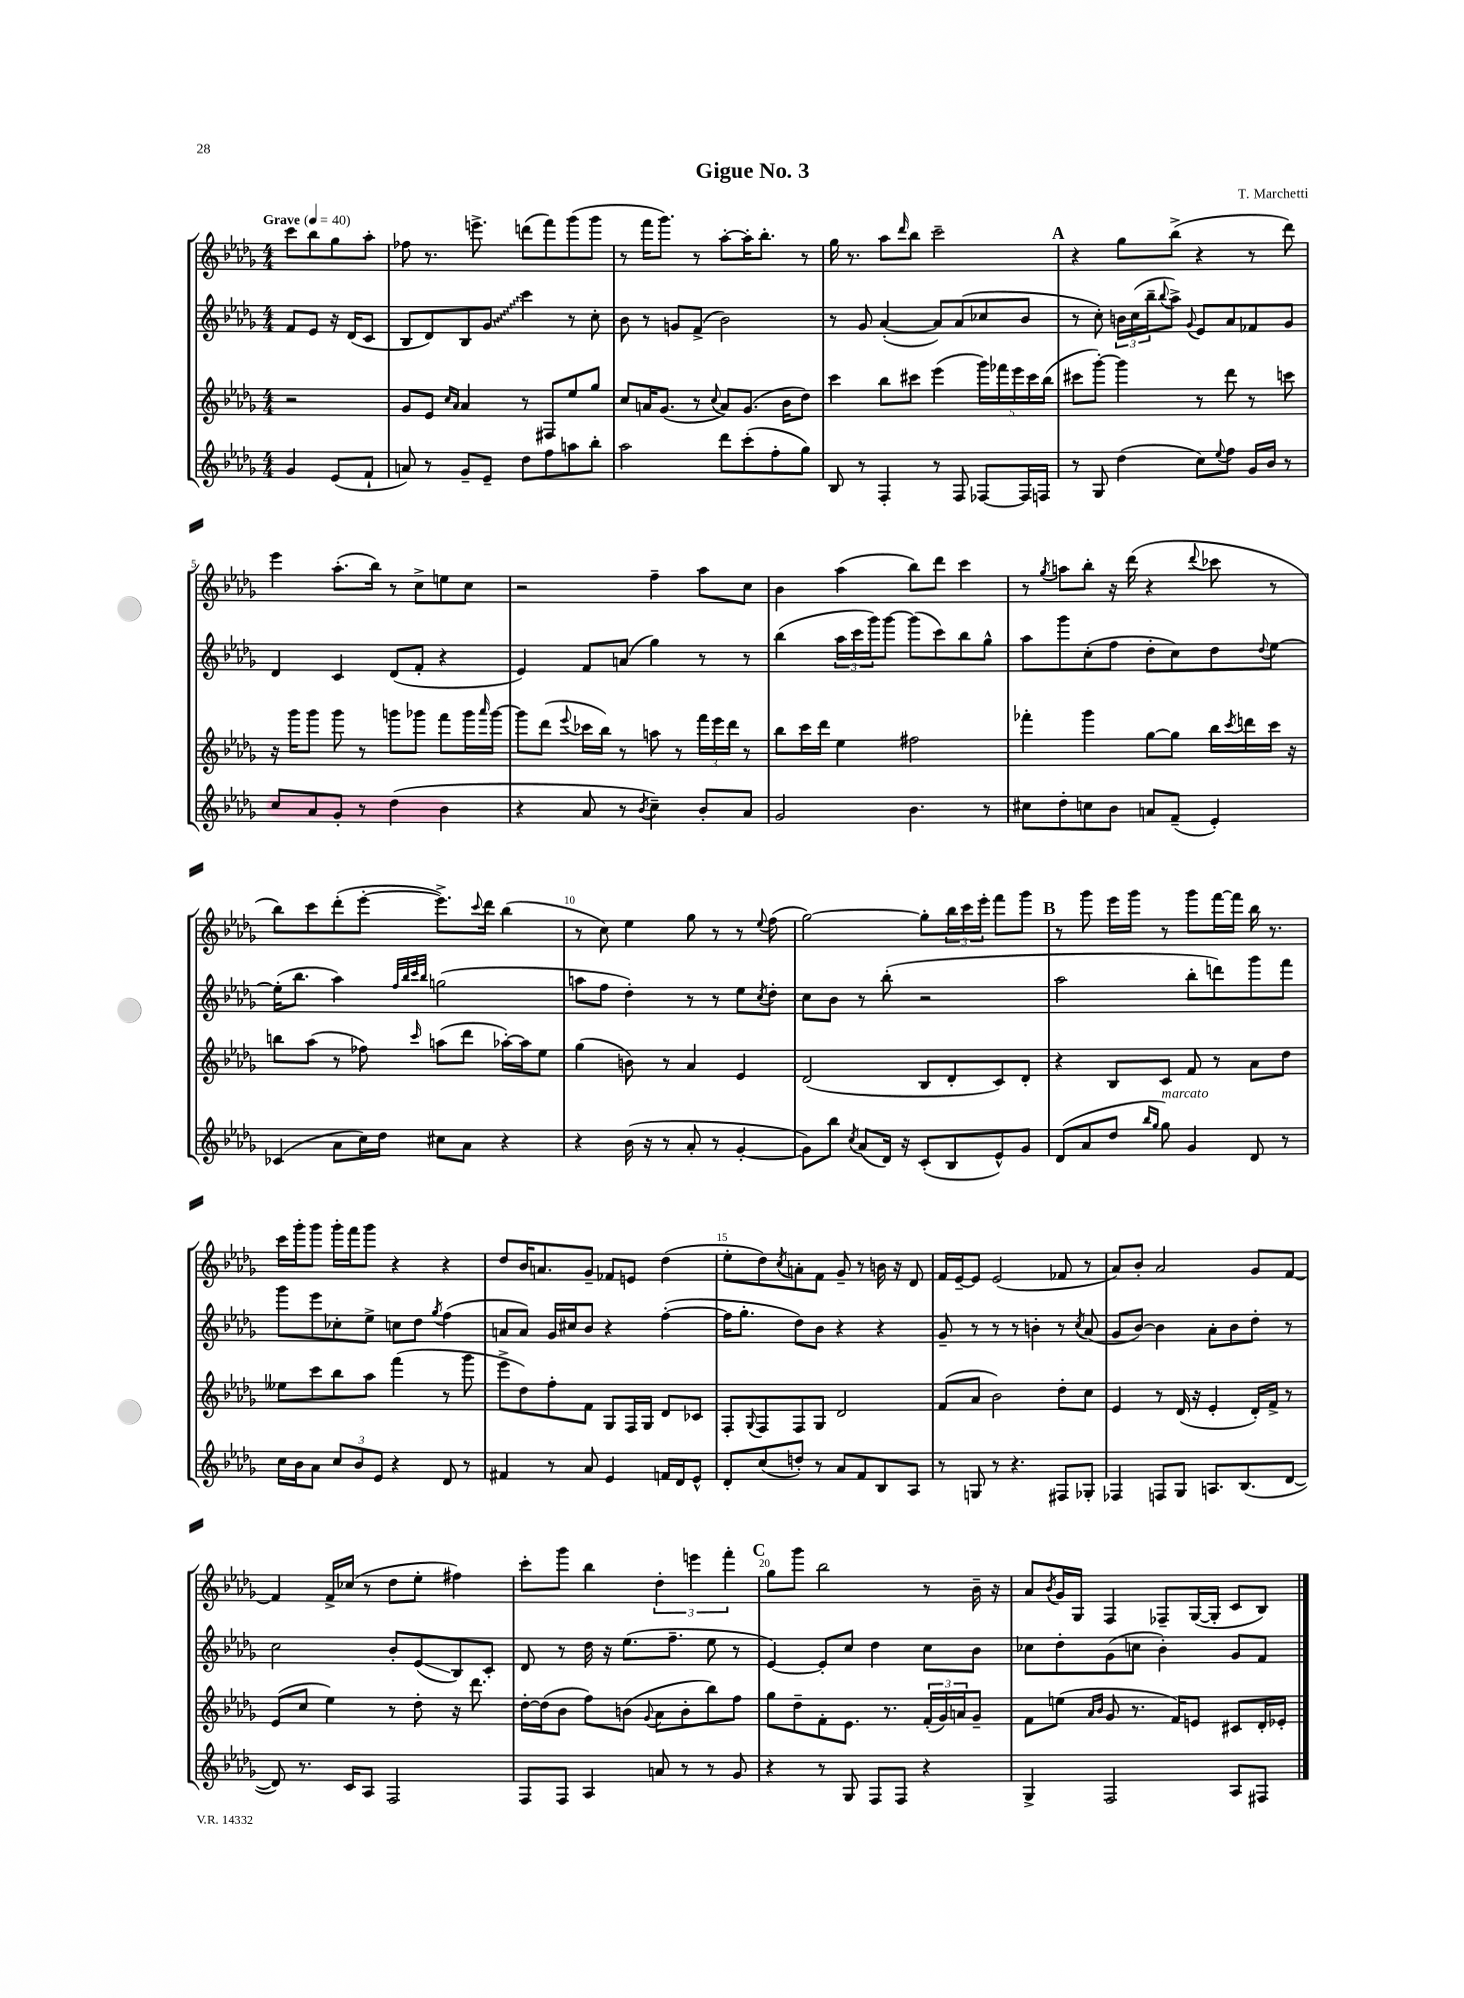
\header { title = "Gigue No. 3" composer = "T. Marchetti" }
<<
\new StaffGroup <<
\new Staff = "s0" {
    \clef treble \key des \major \numericTimeSignature \time 4/4 \partial 2 \tempo "Grave" 4 = 40
    c'''8 bes''8 ges''8 aes''8-. |
    fes''8 r8. e'''8.-> d'''8( f'''8) ges'''8( ges'''8 |
    r8 f'''16 ges'''8.) r8 aes''8~-. aes''16-. bes''8.-. r8 |
    ges''16 r8. aes''8 \grace { des'''16 } bes''8 c'''2-- |
    \mark \markup { \bold "A" } r4 ges''8 bes''8->( r4 r8 des'''8) |
    ees'''4 aes''8.-.( bes''16) r8 c''8-> e''8 c''8 |
    r2 f''4-- aes''8 c''8 |
    bes'4 aes''4( bes''8) des'''8 c'''4 |
    r8 \acciaccatura { ges''8 } a''8 bes''8-. r16 des'''16( r4 \appoggiatura { des'''8 } ces'''8 r8 |
    bes''8) c'''8 des'''8-.( ees'''8~-. ees'''8.->) \appoggiatura { c'''8 } des'''16 bes''4( |
    r8 c''8) ees''4 ges''8 r8 r8 \appoggiatura { ees''8 } f''8( |
    ges''2~) ges''8-. \tuplet 3/2 { bes''16 c'''16 ees'''16-. } f'''8 ges'''8 |
    \mark \markup { \bold "B" } r8 ges'''8 ees'''16 ges'''16 r8 ges'''8 f'''16~ f'''16 bes''16 r8. |
    c'''16 ges'''16-. ges'''8 ges'''16-. f'''16 ges'''8 r4 r4 |
    des''8 bes'16 a'8. ges'8-- fes'8 e'8 des''4( |
    ees''8-. des''8) \acciaccatura { c''8 } a'8-. f'8 ges'8-- r8 b'16 r16 des'8 |
    f'16 ees'16~-- ees'8 ees'2( fes'8 r8 |
    aes'8) bes'8-. aes'2 ges'8 f'8~ |
    f'4 f'16-> ces''16( r8 des''8 ees''8-. fis''4) |
    c'''8-. ges'''8 bes''4 \tuplet 3/2 { des''4-. e'''4 f'''4-. } |
    \mark \markup { \bold "C" } ges''8 ges'''8 bes''2 r8 bes'16-- r16 |
    aes'8 \acciaccatura { bes'8 } ges'16 ges16 f4 fes8-- ges16~( ges16-. c'8 bes8) \bar "|." |
}
\new Staff = "s1" {
    \clef treble \key des \major \numericTimeSignature \time 4/4 \partial 2
    f'8 ees'8 r16 des'16( c'8 |
    bes8 des'8) bes8 \once \override Glissando.style = #'zigzag ges'8\glissando c'''4 r8 c''8-. |
    bes'8 r8 g'8 f'8->( bes'2) |
    r8 ges'8 aes'4~-.( aes'8) aes'8( ces''8 bes'8 |
    \mark \markup { \bold "A" } r8 c''8-.) \tuplet 3/2 { b'16 c''16( bes''16-- } \appoggiatura { bes''8 } aes''8->) \appoggiatura { ges'8 } ees'8 aes'8 fes'8 ges'8 |
    des'4 c'4 des'8( f'8-. r4 |
    ees'4) f'8 a'8( ges''4) r8 r8 |
    bes''4( \tuplet 3/2 { aes''16 c'''16 ges'''16) } ges'''8~ ges'''8( c'''8) bes''8 ges''8-^ |
    aes''8 ges'''8 c''8-.( f''8 des''8-. c''8) des''8 \appoggiatura { des''8 } ees''8~ |
    ees''16-.( bes''8. aes''4) \grace { f''32 bes''32 c'''32 bes''32 } g''2( |
    a''8 f''8 des''4-.) r8 r8 ees''8 \acciaccatura { c''8 } des''8-. |
    c''8 bes'8 r8 bes''8-.( r2 |
    \mark \markup { \bold "B" } aes''2 bes''8-. d'''8) ges'''8 f'''8 |
    ges'''8 ees'''8 ces''8-. ees''8-> c''8 des''8 \acciaccatura { ges''8 } f''4( |
    a'8 a'8) ges'16 cis''16 bes'8 r4 f''4~-.( |
    f''16 ges''8.-. des''8) bes'8 r4 r4 |
    ges'8-- r8 r8 r8 b'4-. r8 \acciaccatura { c''8 } aes'8( |
    ges'8 bes'8~) bes'4 aes'8-. bes'8 des''8-. r8 |
    c''2 bes'8-. ees'8\glissando( bes8) c'8-. |
    des'8 r8 des''16 r16 ees''8.( f''8.-- ees''8 r8 |
    \mark \markup { \bold "C" } ees'4~) ees'8-. c''8 des''4 c''8 bes'8 |
    ces''8 des''8-. ges'8( c''8 bes'4-.) ges'8 f'8 \bar "|." |
}
\new Staff = "s2" {
    \clef treble \key des \major \numericTimeSignature \time 4/4 \partial 2
    r2 |
    ges'8 ees'8 \grace { c''16 aes'16 } aes'4 r8 fis8 ees''8 ges''8 |
    c''8 a'16 ges'8.( r8 \appoggiatura { c''8 } a'8) ges'8.( bes'16 des''8) |
    c'''4 bes''8 cis'''8 ees'''4( \tuplet 5/4 { ges'''16) fes'''16 ees'''16 cis'''16 bes''16( } |
    \mark \markup { \bold "A" } cis'''8 ges'''8~-.) ges'''4 r8 des'''8 r8 c'''8 |
    r16 ges'''16 ges'''8 ges'''8 r8 g'''8 ges'''8 f'''8 ges'''16 \grace { aes'''16 } ges'''16~ |
    ges'''8 des'''8( \appoggiatura { ees'''8 } ces'''16 bes''16) r8 a''8 r8 \tuplet 3/2 { f'''16 ees'''16 des'''16 } r8 |
    bes''8 c'''16 des'''16 ees''4 fis''2 |
    fes'''4-. ges'''4 ges''8~ ges''8 bes''16 \acciaccatura { c'''8 } d'''16 c'''16 r16 |
    b''8 aes''8( r8 fes''8) \grace { c'''16 } a''8( des'''8 aes''16~-.) aes''16 ees''8 |
    ges''4( b'8) r8 aes'4 ees'4 |
    des'2( bes8 des'8-. c'8) des'8-. |
    \mark \markup { \bold "B" } r4 bes8 c'8 f'8 r8 aes'8 des''8 |
    eeses''8 c'''8 bes''8 aes''8 f'''4( r8 ges'''8 |
    ees'''8-> des''8) f''8-. f'8 ges8 f16 ges16 des'8 ces'8 |
    f8-. \appoggiatura { ges8 } f8 f8 ges8 des'2 |
    f'8( aes'8 bes'2) des''8-. c''8 |
    ees'4 r8 des'16( r16 ees'4-. des'16-.) f'16-> r8 |
    ees'8( c''8 ees''4) r8 des''8-. r16 des'''8. |
    des''16~-. des''16( bes'8 f''8) b'8( \appoggiatura { ges'8 } aes'8 b'8-. bes''8) f''8 |
    \mark \markup { \bold "C" } ges''8 des''8-- f'8-. ees'8. r8. \tuplet 3/2 { f'16-.( ges'16) a'16 } ges'8-- |
    f'8 e''8( \grace { aes'16 bes'16 } ges'8 r8. f'16) e'8 cis'8 des'16-. ees'16-. \bar "|." |
}
\new Staff = "s3" {
    \clef treble \key des \major \numericTimeSignature \time 4/4 \partial 2
    ges'4 ees'8( f'8-! |
    a'8) r8 ges'8-- ees'8-- des''8 f''8 a''8 bes''8-. |
    aes''2 des'''8 c'''8-.( f''8-. ges''8) |
    bes8 r8 f4-. r8 f8 fes8~ fes16 f16 |
    \mark \markup { \bold "A" } r8 ges8 des''4( c''8) \appoggiatura { ees''8 } f''8 ges'16 bes'16 r8 |
    c''8 aes'8 ges'8-. r8 des''4( bes'4 |
    r4 aes'8 r8 \acciaccatura { bes'8 } c''4--) bes'8-. aes'8 |
    ges'2 bes'4. r8 |
    cis''8 des''8-. c''8 bes'8 a'8 f'8--( ees'4-.) |
    ces'4( aes'8 c''16) des''16 cis''8 aes'8 r4 |
    r4 bes'16( r16 r8 aes'8-. r8 ges'4~-. |
    ges'8) bes''8 \acciaccatura { c''8 } aes'8( des'16) r16 c'8-.( bes8 ees'8-^) ges'8 |
    \mark \markup { \bold "B" } des'8( aes'8 des''8 \grace { bes''16 ges''16 } ges''8^\markup { \italic "marcato" }) ges'4 des'8 r8 |
    c''16 bes'16 aes'8 \tuplet 3/2 { c''8 bes'8 ees'8 } r4 des'8 r8 |
    fis'4 r8 aes'8 ees'4 f'16 des'16 ees'8-^ |
    des'8-. c''8( d''8-.) r8 aes'8 f'8 bes8 aes8 |
    r8 g8 r8 r4. fis8 ges8-. |
    fes4 f8 ges8 a8. bes8.( des'8~ |
    des'8) r8. c'16 aes8 f2 |
    f8 f8 aes4 a'8 r8 r8 ges'8 |
    \mark \markup { \bold "C" } r4 r8 ges8 f8 f8 r4 |
    ges4-> f2 aes8 fis8 \bar "|." |
}
>>
>>
\layout { \context { \Score \override BarNumber.break-visibility = ##(#f #t #t) barNumberVisibility = #(every-nth-bar-number-visible 5) } }
